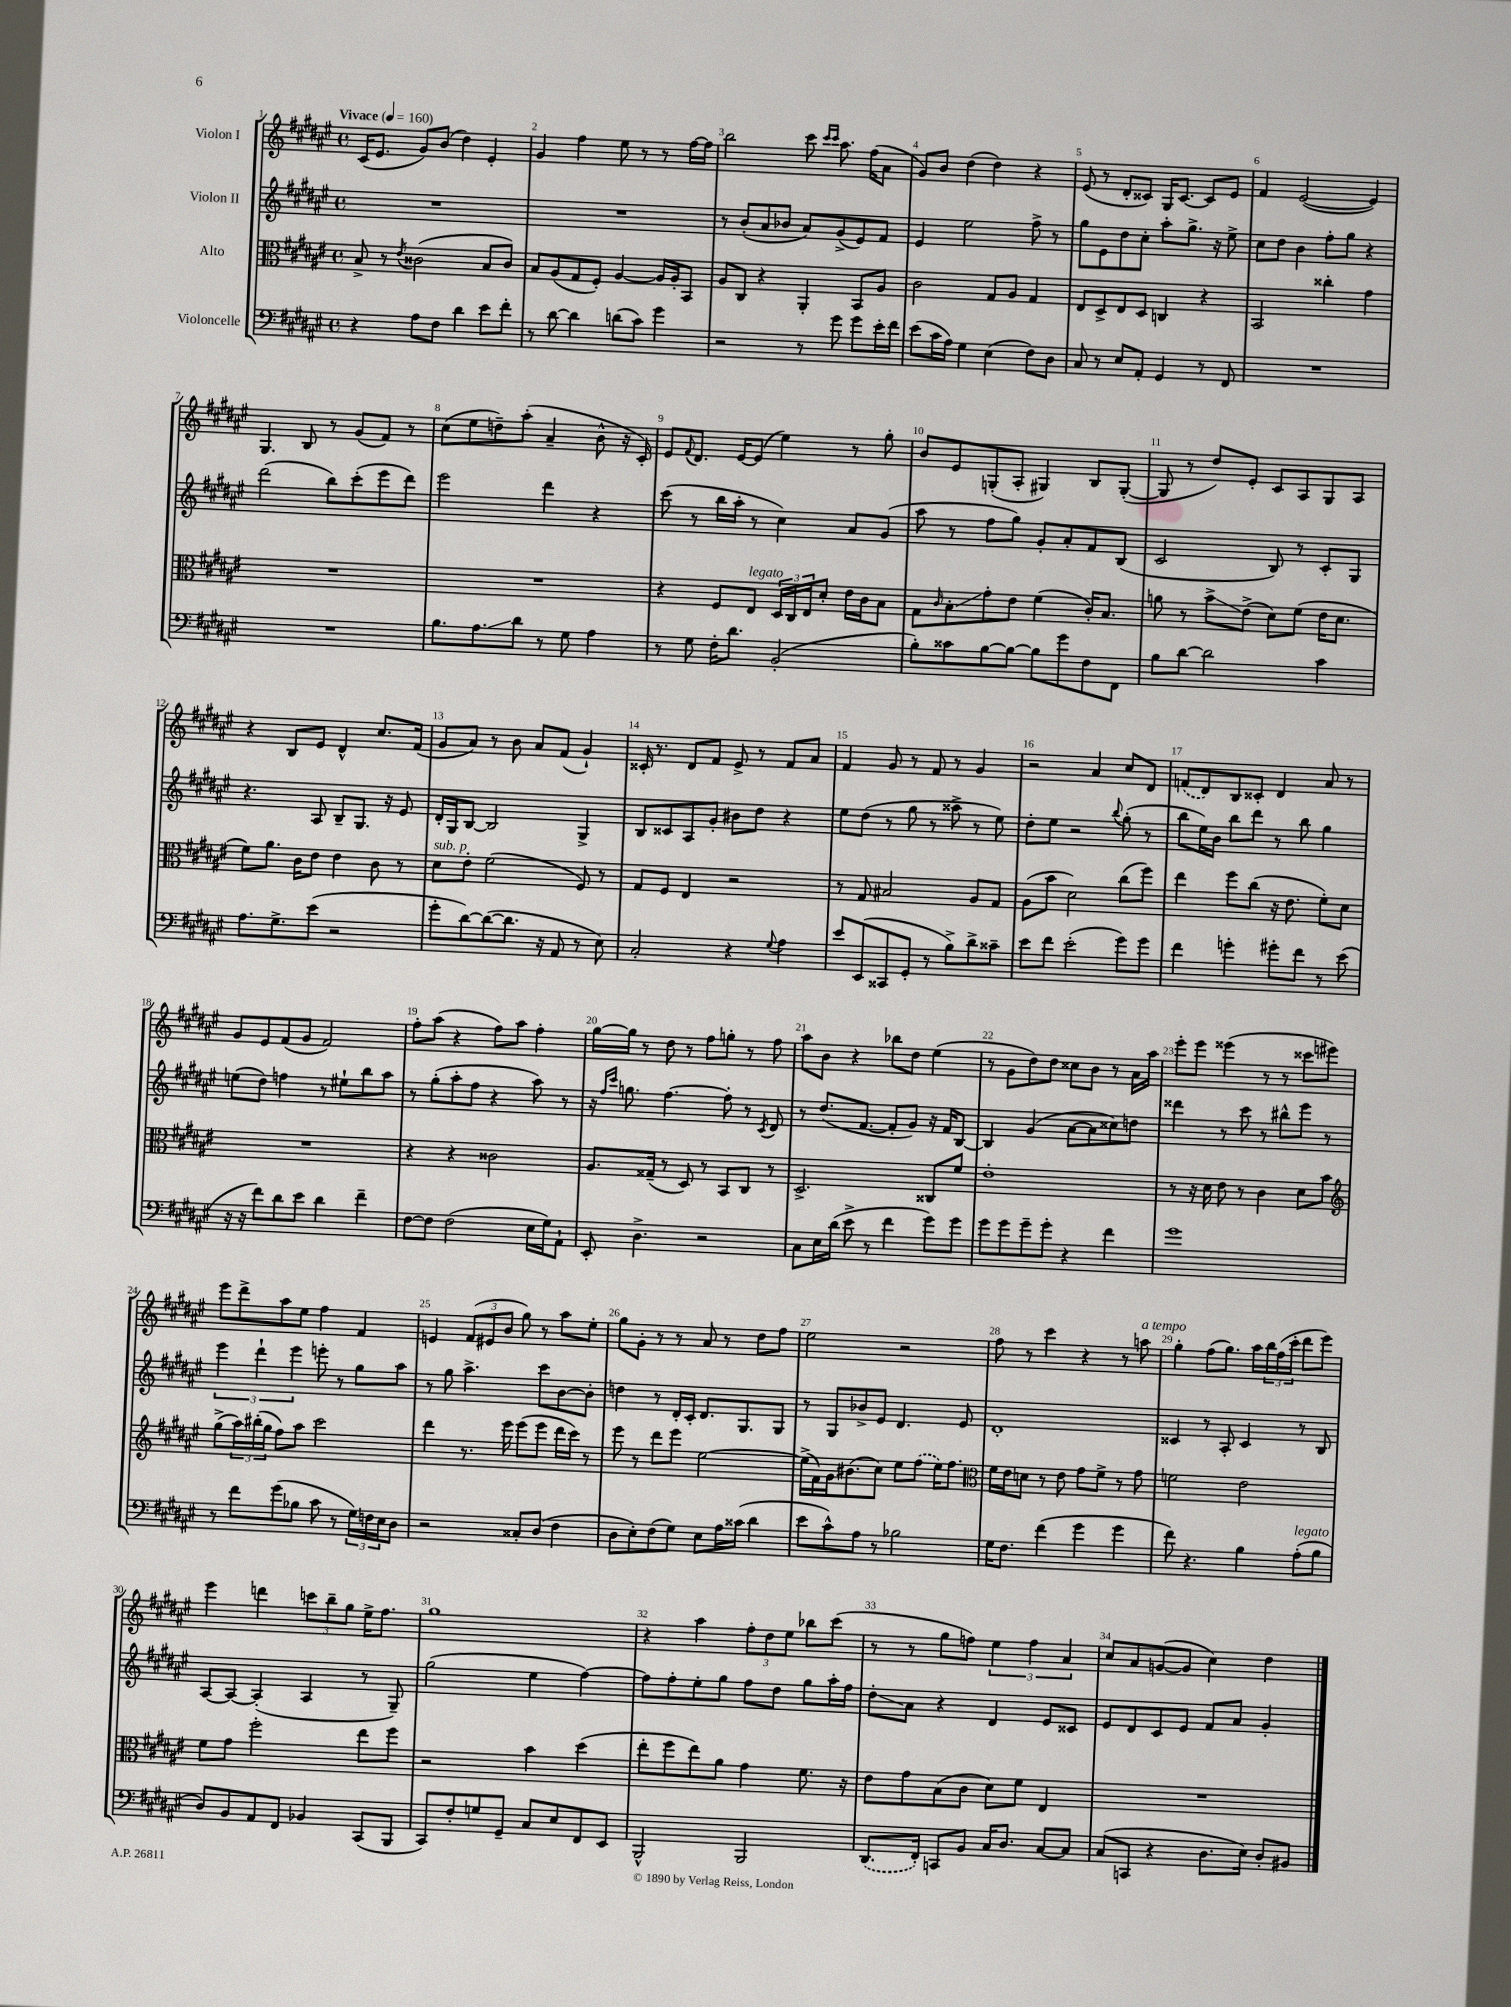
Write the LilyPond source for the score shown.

<<
\new StaffGroup <<
\new Staff = "s0" \with { instrumentName = "Violon I" } {
    \clef treble \key fis \major \defaultTimeSignature \time 4/4 \tempo "Vivace" 4 = 160
    cis'16( eis'8. gis'8) b'8( dis''4) eis'4-. |
    gis'4 fis''4 eis''8 r8 r8 fis''16~ fis''16 |
    b''2 cis'''8 \grace { cis'''16 cis'''16 } ais''8. fis''16( ais'8 |
    gis'8) b'8 dis''4( dis''4) r4 |
    eis'8( r8 dis'8-. cisis'8) gis16 cisis'8.~ cisis'8 eis'8 |
    fis'4 eis'2~( eis'4) |
    gis4. b8 r8 gis'8( fis'8) r8 |
    cis''8( eis''8 d''8--) ais''8-.( ais'4-- b'8-^ r16 cis'16-.) |
    eis'8 \appoggiatura { fis'8 } dis'8. eis'16~ eis'8( eis''4) r8 gis''8-. |
    b'8 eis'8 g8-.( ais8-. gis4) b8 gis8~-.( |
    gis8 r8 dis''8) eis'8-. cis'8 ais8 gis8 ais8 |
    r4 b8 eis'8 dis'4-^ cis''8. fis'16( |
    gis'8 ais'8) r8 b'8 ais'8 fis'8( gis'4-!) |
    cisis'16-. r8. dis'8 fis'8 eis'8-> r8 fis'8 ais'8 |
    fis'4 gis'8 r8 fis'8 r8 gis'4 |
    r2 ais'4 cis''8 dis'8 |
    \once \slurDashed f'8( dis'8) b8 cisis'8-. dis'4 ais'8 r8 |
    gis'8 eis'8 fis'8( gis'8 fis'2) |
    fis''8-. ais''8( r4 fis''8) ais''8 fis''4-. |
    gis''16~ gis''16 r8 dis''8 r8 fis''8 g''8-. r8 fis''8 |
    ais''8 b'8 r4 bes''8 dis''8 eis''4( |
    r8 gis'8 dis''8) dis''8 cisis''8 b'8 r8 ais'16 ais''16 |
    eis'''8-. eis'''8 eisis'''4( r8 r8 cisis'''8 eis'''8) |
    eis'''8 dis'''8-> ais''8 eis''8 fis''4 fis'4 |
    e'4 \tuplet 3/2 { fis'8( eis'8 b'8 } gis''8) r8 ais''8 eis''8-. |
    gis''8 gis'8-. r8 r8 ais'8 r8 dis''8 fis''8 |
    eis''2 r2 |
    fis''8 r8 cis'''4 r4 r8 a''8^\markup { \italic "a tempo" } |
    gis''4-. fis''8( gis''8.) ais''16 \tuplet 3/2 { b''16 fis''16( cis'''16-. } dis'''8 eis'''8) |
    eis'''4 d'''4 \tuplet 3/2 { c'''8 b''8-- gis''8 } eis''16-> fis''8. |
    gis''1 |
    r4 ais''4 \tuplet 3/2 { fis''8-. dis''8 eis''8 } bes''8 cis'''8( |
    r8 r8 gis''8 f''8) \tuplet 3/2 { eis''4 f''4 ais'4 } |
    cis''8 ais'8 g'8~( g'8 cis''4) dis''4 \bar "|." |
}
\new Staff = "s1" \with { instrumentName = "Violon II" } {
    \clef treble \key fis \major \defaultTimeSignature \time 4/4
    R1 |
    R1 |
    r8 b'8-.( ais'8 bes'8 ais'8) gis'8->( eis'8) fis'8 |
    eis'4 eis''2 fis''8-> r8 |
    gis''8 eis'8 dis''8 cis''8-. ais''8-. gis''8.-> r16 eis''8-> |
    cis''8 dis''8 b'4 fis''8-. gis''8 r4 |
    dis'''2( b''8) cis'''8-.( eis'''8 dis'''8) |
    eis'''2 dis'''4 r4 |
    cis'''8( r8 b''16 ais''16-. r8 cis''4) ais'8 gis'8( |
    ais''8 r8 fis''8 gis''8) gis'8-. ais'8-. fis'8 b8( |
    cis'2 b8) r8 cis'8-. gis8 |
    r4. ais8 b8-- gis8. r16 eis'8 |
    dis'16-. gis16 b8~ b2 gis4-> |
    b8 cisis'8 ais8 gis'8-. bis'8 dis''8 r4 |
    eis''8 dis''8( r8 gis''8 r8 aisis''8-> r8 eis''8) |
    dis''8-. eis''8 r2 \appoggiatura { b''8 } gis''8-.( r8 |
    b''8 eis''16) b'16 b''8 dis'''8 r8 b''8 gis''4 |
    e''8( dis''8) f''4 r8 eis''8-! b''8 ais''8 |
    r8 gis''8-.( ais''8-. fis''8 r4 ais''8) r8 |
    r16 \grace { fis''16 cis'''16 } g''8. fis''4.~ fis''8-. r8 \acciaccatura { cis'8 } dis'8 |
    r8 dis''8.( fis'8.~ fis'8-. gis'8) r16 fis'16 b8~ |
    b4 gis'4( ais'8~ ais'8 cisis''8) d''8 |
    disis'''4 r8 cis'''8 r8 bis''8-^ eis'''8 r8 |
    \tuplet 3/2 { eis'''4 dis'''4-! eis'''4 } e'''8-. r8 gis''8 ais''8 |
    r8 gis''8 ais''4.-> cis'''8 b'8~ b'8-. |
    d''4 r8 dis'16-. cis'16-. dis'8. gis8. gis8 |
    r8 gis8 bes'8-> eis'8 dis'4. eis'8 |
    dis'1-. |
    cisis'4 r8 ais8-. cisis'4 r8 b8 |
    ais8~ ais8~ ais4-.( ais4 r8 gis8--) |
    gis''2( eis''4 fis''4~) |
    fis''8 fis''8-. eis''8-. gis''8 fis''8 dis''8 gis''8 ais''16-. fis''16 |
    dis''8-.\glissando ais'8 r4 dis'4 eis'8 cisis'8 |
    eis'8 dis'8 cis'8 eis'8 fis'8 ais'8 gis'4-. \bar "|." |
}
\new Staff = "s2" \with { instrumentName = "Alto" } {
    \clef alto \key fis \major \defaultTimeSignature \time 4/4
    b8-> r8 \acciaccatura { eis'8 } cisis'2( b8 cisis'8) |
    b8 ais8( gis8 fis8-.) ais4~ ais16 ais16-. b,8 |
    ais8 cis8 r4 ais,4-. b,8 ais8 |
    cis'2 gis8 ais8 gis4 |
    eis8 dis8-> eis8 dis8 c4 r4 |
    b,2 cisis''4-. gis'4 |
    R1 |
    R1 |
    r4 fis8 eis8^\markup { \italic "legato" } \tuplet 3/2 { dis16 cis16 eis16 } dis'8-. eis'16 cis'16 b8 |
    gis8 \grace { cis'16 } b8-.\glissando gis'8-. eis'8 fis'4( cis'16-.) b8. |
    a'8 r8 b'8->\glissando eis'8->( dis'8) fis'8( eis'16 dis'8. |
    fis'8) ais'8. cis'16 eis'8 eis'4 cis'8 r8 |
    dis'8^\markup { \italic "sub. p" } eis'8-. fis'2( fis8) r8 |
    gis8 fis8 eis4 r2 |
    r8 gis8 bis2 ais8 gis8 |
    ais8( b'8 dis'2) cis''8( fis''8) |
    eis''4 fis''8 cis''8( r16 eis'8. fis'8-.) dis'8 |
    R1 |
    r4 r4 cisis'2 |
    ais8. gisis16--( r8 dis8) r8 b,8 cis8 r8 |
    dis2.-> cisis8 fis'8 |
    eis'1-. |
    r8 r16 dis'16 eis'8 r8 cis'4 dis'8 b'8 |
    \clef treble gis''8->( \tuplet 3/2 { ais''16) bis''16-.( gis''16 } fis''8) ais''8 cis'''2 |
    dis'''4 r8. eis'''16 eis'''8( eis'''8 dis'''16 cis'''16) r8 |
    eis'''8 r8 dis'''8 eis'''8 eis''2~ |
    eis''16->( fis'16) gis'16 bis'8.( cis''8) eis''8 \once \slurDashed fis''8( eis''16) fis''8. |
    \clef alto fis'16 eis'16 d'8 r8 eis'8 gis'8 fis'8-> r8 gis'8 |
    f'2 eis'2 |
    fis'8 gis'8 fis''2-. eis''8 fis''8 |
    r2 b'4 dis''4( |
    eis''8-. fis''8 eis''8) ais'8 gis'4 fis'8. r16 |
    eis'8 gis'8 b8( cis'8 dis'8) fis'8 eis4 |
    R1 \bar "|." |
}
\new Staff = "s3" \with { instrumentName = "Violoncelle" } {
    \clef bass \key fis \major \defaultTimeSignature \time 4/4
    r4 ais8 fis8 dis'4 eis'8 fis'8-. |
    r8 dis'8~ dis'4 d'8( cis'8) gis'4 |
    r2 r8 gis'8 gis'8 eis'16-. fis'16 |
    eis'8( cis'16 ais16) gis4 eis4( fis8) dis8 |
    cis8 r8 eis8 ais,8-. gis,4 r8 fis,8 |
    R1 |
    R1 |
    b8. ais8.\glissando dis'8 r8 gis8 ais4 |
    r8 gis8 fis16-. dis'8. b,2-.( |
    b8-.) cisis'8 b8~ b8~ b8 gis'8 fis8 fis,8 |
    b8 dis'8~ dis'2 cis'4 |
    ais8. gis8.-> eis'8( r2 |
    gis'8-. dis'8~) dis'8~( dis'8. r16 ais,8 r8 eis8) |
    cis2-. r4 \appoggiatura { gis8 } ais4 |
    eis'8 eis,8( cisis,8 gis,8-. r8 b8->) dis'8-> cisis'8-- |
    eis'8 fis'8 eis'2-.( gis'8) gis'8 |
    fis'4 g'4-. gis'8-. fis'8 r8 eis'8( |
    r16 r16 fis'8) dis'8 eis'8 dis'4 fis'4-- |
    fis8~ fis8 fis2( eis16 gis16) ais,8-! |
    eis,8-. dis4.-> r2 |
    cis8 eis16 dis'16( eis'8-> r8 fis'4 gis'8) gis'8 |
    gis'8 gis'8 gis'8-- gis'8-. r4 fis'4 |
    gis'1 |
    r8 fis'8 gis'8( bes8 cis'8 r8 \tuplet 3/2 { gis16) f16 eis16 } dis8 |
    r2 cisis8-. dis8( fis4 |
    dis8 eis8-.) fis8( gis8) eis8 ais16 cisis'16( dis'4 |
    eis'8 cis'8-^) ais8 r8 bes2 |
    gis16 fis8. fis'4( gis'4 gis'4 |
    fis'8) r4. b4 ais8-.^\markup { \italic "legato" }( b8 |
    dis8) b,8 ais,8 fis,8 bes,4 cis,8( b,,8 |
    cis,8) fis8-. g8 gis,8-- cis8 eis8 fis,8 eis,8 |
    b,,2-^ b,,2 |
    \once \slurDashed dis,8.( fis,16-.) c,8 b,8 cis16 dis8. cis8~ cis8 |
    cis8( c,8 r4 dis8. eis16) dis8-. bis,8 \bar "|." |
}
>>
>>
\layout { \context { \Score \override BarNumber.break-visibility = ##(#f #t #t) barNumberVisibility = #all-bar-numbers-visible } }
